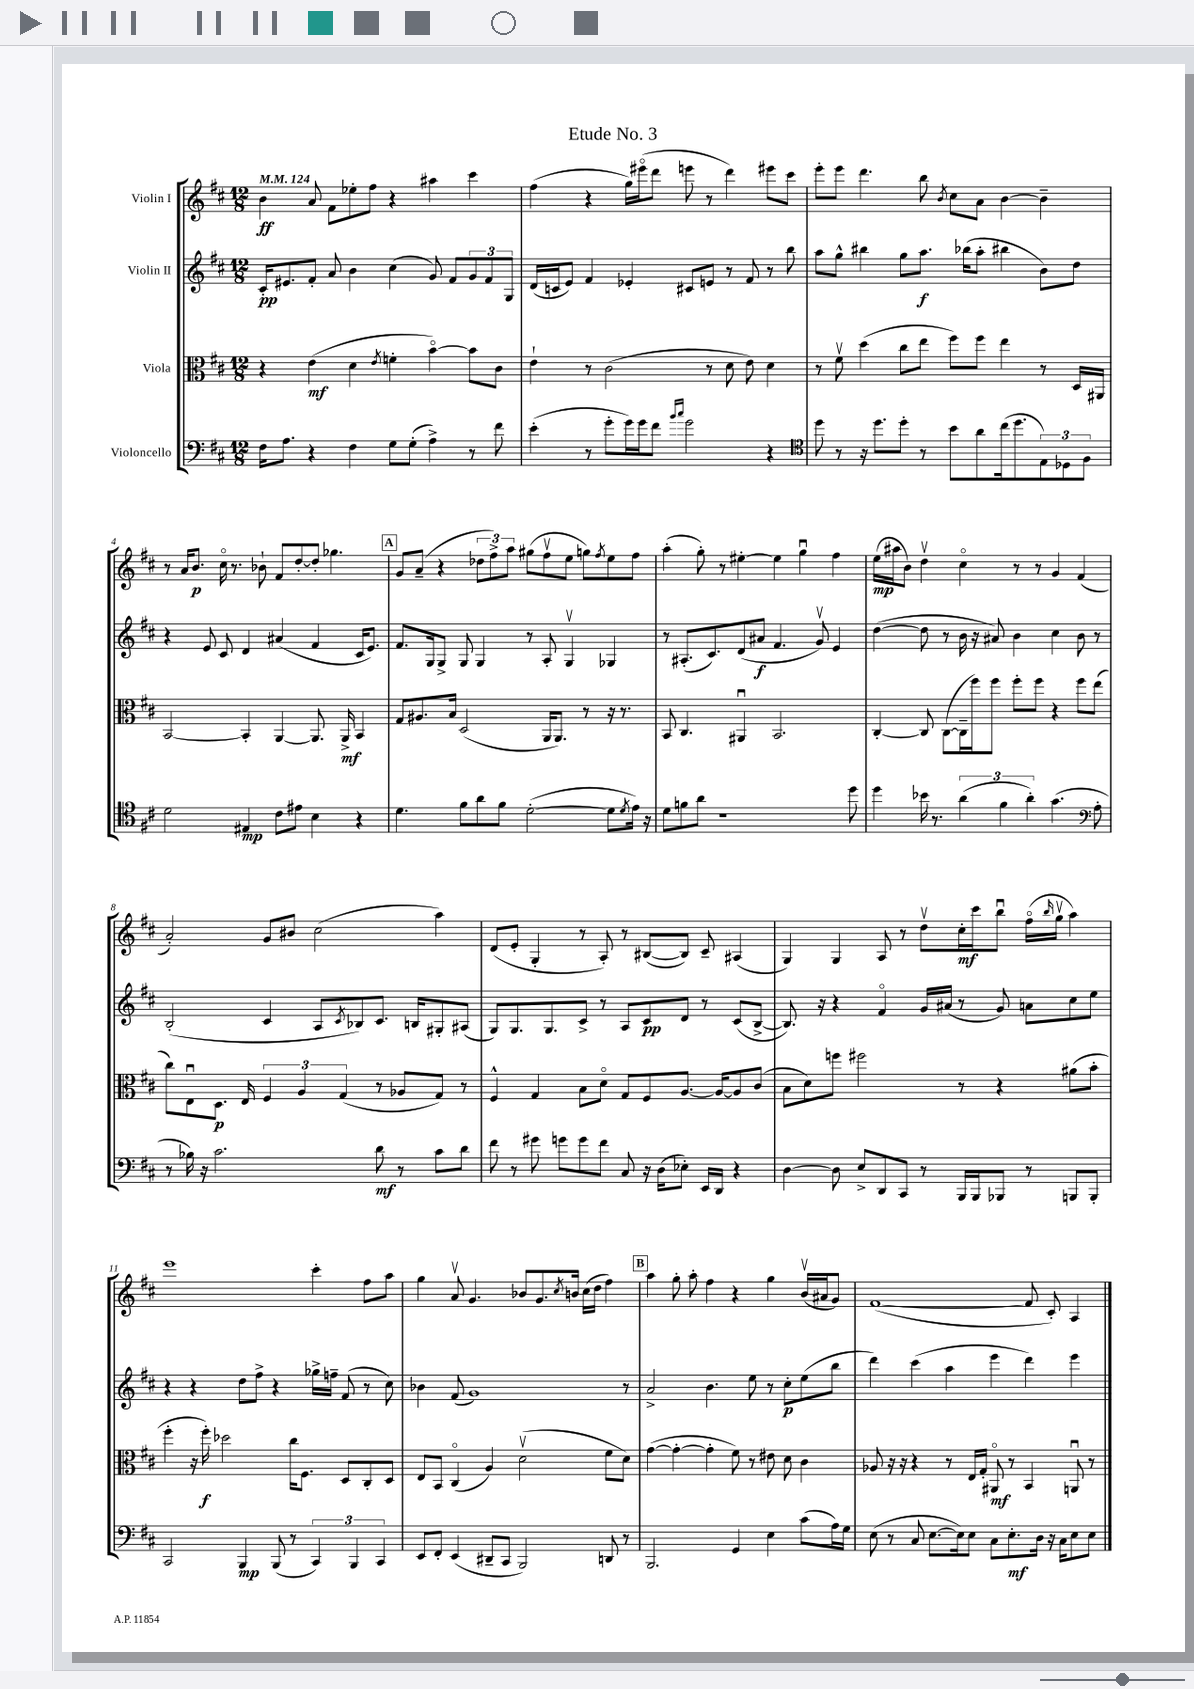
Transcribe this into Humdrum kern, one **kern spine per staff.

**kern	**kern	**kern	**kern
*staff4	*staff3	*staff2	*staff1
*clefF4	*clefC3	*clefG2	*clefG2
*k[f#c#]	*k[f#c#]	*k[f#c#]	*k[f#c#]
*M12/8	*M12/8	*M12/8	*M12/8
*MM124	*MM124	*MM124	*MM124
16F#\LK	4r	16c#'/LK	4b\
8.A\J	.	8.e#/	.
4r	(4e\	8f#'/J	8a/
.	.	8a/	8f#\L
4F#\	4d\	4b\	8ee-'\
.	.	.	8ff#\J
.	8qe/	.	.
8G\L	4f'\	(4cc#\	4r
(8G'\J	.	.	.
4A^\)	[4bo\)	8g/)	4aa#\
.	.	8f#/L	.
8r	8b\]L	12g/	4ccc#\
.	.	12f#/	.
8f#\	8c#\J	.	.
.	.	12G/J	.
=	=	=	=
(4e'\	4e`\	(16d/LL	(4ff#\
.	.	16c/J	.
.	.	8e/J)	.
8r	8r	4f#/	4r
8g'\L	(2c#\	.	.
16g\L)	.	4e-'/	16gg\LL)
16g\J	.	.	(16eee#o\J
8f#\J	.	.	8ddd\J
16qqb/LL	.	.	.
16qqcc#/JJ	.	.	.
2g\	.	8c#/L	8eee\
.	8r	8e/J	8r
.	8d\	8r	4ddd\)
.	8e\)	8f#/	.
4r	4d\	8r	8eee#\L
.	.	8bb\	8ccc#\J
=	=	=	=
*clefC4	*	*	*
8dd\	8r	8aa\L	8eee'\L
8r	8f#v\	8gg^^\J	8eee\J
16r	(4dd\	4bb#\	4.ddd\
8.dd\L	.	.	.
8dd'\J	8cc#\L	8gg\L	.
8r	8ee\J	8.aa\J	8bb\
.	.	.	8qb/
8b\L	8ff#\L)	.	8cc#\L
.	.	(16bb-\LK	.
8a\	8ff#\J	8aa'\J	8a\J
(16cc#\k	4ee\	4bb#\	[4b\
8.dd\	.	.	.
12E\)	8r	8b\L)	4b~\]
12D-\	.	.	.
.	16D/LL	8dd\J	.
12F#\J	.	.	.
.	16AA#/JJ	.	.
=	=	=	=
2d\	[2BB/	4r	8r
.	.	.	16a/LK
.	.	.	8.b/J
.	.	8e/	.
.	.	8c#/	16cc#o\
.	.	.	8.r
4E#/	4BB'/]	4d/	.
.	.	.	8b-`\
8c#\L	[4AA/	(4a#/	8f#/L
8e#\J	.	.	[8dd'/
4B\	8.AA/]	4f#/	8dd'/]J
.	.	.	4.gg-\
.	16AA^/	.	.
4r	4BB/	16c#/LK	.
.	.	8.e/J)	.
=	=	=	=
4.d\	8G/L	8.f#/L	8g/L
.	8.A#/	.	(8a~/J
.	.	16G/k	.
.	.	8G^/J	4r
.	16B/Jk	.	.
8f#\L	(2D/	8G/	.
8a\	.	4G/	12dd-\L
.	.	.	12ff#^\)
8f#\J	.	.	.
.	.	.	12aa\J
([2d'\	.	8r	(8gg#\L
.	16AA/LK	8A'/	8ff#v\
.	8.AA/J)	.	.
.	.	4Gv/	8ee\J
.	8r	.	8gg\L)
.	.	.	8qff#/
8d\]L	16r	4G-/	8ee\
.	8.r	.	.
8qd/	.	.	.
16e\Jk)	.	.	8ff#\J
16r	.	.	.
=	=	=	=
8d\L	8BB/	8r	(4aa'\
8f\	4.C#/	(8.A#'/L	.
8a\J	.	.	8gg'\)
.	.	8.c#/)	.
1r	.	.	8r
.	4AA#u/	(8d/	[4ee#'\
.	.	8a#/J	.
.	2.BB/	4.f#/	4ee#\]
.	.	.	4ggu\
.	.	8gv/)	.
.	.	4e/	4ff#\
8dd\	.	.	.
=	=	=	=
4dd\	[4C#'/	([4dd\	(16ee\LL
.	.	.	16aa#\J
.	.	.	8b\J)
16b-\	8C#/]	8dd\]	4ddv\
8.r	.	.	.
.	([8C#\L	8r	.
(6a\	16C#~\]L	16b\	4cc#o\
.	16ff#\J)	16r	.
.	8ff#\J	8a#/)	.
6f#\	.	.	.
.	8ff#'\L	4b\	8r
6a'\)	.	.	.
.	8ff#\J	.	8r
(4.g\	4r	4cc#\	4g/
.	8ff#\L	8b\	(4f#/
*clefF4	*	*	*
8A'\	(8ee\J	8r	.
=	=	=	=
8r	8cc#\L)	(2B'/	2a'/)
16B-\)	8Eu\	.	.
16r	.	.	.
2.c#\	8.D\J	.	.
.	16E/	.	.
.	6F#/	4c#/	8g/L
.	.	.	8b#/J
.	6A/	.	.
.	.	8A/L	(2cc#\
.	(6G/	.	.
.	.	8qc#/	.
.	.	8B-/)	.
8d\	8r	8.c#/J	.
8r	8A-/L	.	.
.	.	16B/LK	.
8c#\L	8G/J)	8G#'/	4aa\)
8d\J	8r	(8A#/J	.
=	=	=	=
8f#\	4F#^^/	8G/L)	(8d/L
8r	.	8.G/	8e'/J
8g#\	4G/	.	4G'/
.	.	8.G/	.
8g\L	.	.	.
8g\	8B\L	8c#^/J	8r
8f#\J	8do\J	8r	8A'/)
8C#/	8G/L	8A/L	8r
16r	8F#/	8c#/	([8B#/L
(16D\LK	.	.	.
8E-'\J)	[8.A/J	8d/J	8B#/]J)
16EE/LL	.	8r	8c#~/
16DD/JJ	16A/_LK	.	.
4r	8A/]	(8c#/L	(4A#/
.	(8c#/J	[8B^/J	.
=	=	=	=
[4D\	8B\L	8.B/])	4G/)
.	8d\)	.	.
.	.	16r	.
8D\]	8ff\J	4r	4G/
8E^/L	2ff#\	.	.
8DD/	.	4f#o/	8A/
8CC#/J	.	.	8r
8r	.	16g/LL	8ddv\L
.	.	(16a#/JJ	.
16BBB/LL	8r	8r	16cc#'\L
16BBB/J	.	.	16ccc#\J
8BBB-/J	4r	8g/)	8bbu\J
8r	.	8a\L	(16ff#o\LL
.	.	.	16qqbb/
.	.	.	16ggv\JJ
8BBB/L	(8a#\L	8cc#\	4aa\)
8BBB'/J	8b'\J	8ee\J	.
=	=	=	=
2CC#/	4ff#'\	4r	1eee
.	16r	4r	.
.	16ff#'\)	.	.
.	2dd-\	.	.
4BBB/	.	8dd\L	.
.	.	8ff#^\J	.
(8BBB/	.	4r	.
8r	16cc#\LK	.	.
.	8.F#\J	.	.
6CC#/)	.	16gg-^\LL	4ccc#'\
.	.	16ff~\JJ	.
.	8D/L	(8f#/	.
6BBB/	.	.	.
.	8C#'/	8r	8ff#\L
6CC#/	.	.	.
.	8D/J	8cc#\)	8aa\J
=	=	=	=
8EE/L	8E/L	4b-\	4gg\
8FF#'/J	8BB/J	.	.
(4EE/	(4C#o/	(8f#/	8av/
.	.	1g)	4.g/
8DD#~/L	4A/)	.	.
8CC#/J	.	.	.
2BBB/)	(2dv\	.	8b-/L
.	.	.	8.g/
.	.	.	8qcc#/
.	.	.	16b/Jk
.	.	.	(16cc#\LL
.	.	.	16dd\JJ
8DD/	8f#\L	.	4ff#\)
8r	8d\J)	8r	.
=	=	=	=
2.BBB/	([4g\	2a^/	4aa\
.	4g'\_	.	8gg'\
.	.	.	8aa'\
.	4g'\]	4.b\	4ff#\
4GG/	8f#\)	.	4r
.	8r	8ee\	.
4E\	8e#\	8r	4gg\
.	8d\	8cc#'\L	.
(8c#\L	4c#\	(8ee\	(16bv/LL
.	.	.	16a#/J
16A\L)	.	8bb\J	8g/J)
16G\JJ	.	.	.
=	=	=	=
(8E\	8A-/	4ddd\)	([1f#
8r	16r	.	.
.	16r	.	.
8C#/	4r	(4ccc#\	.
[8.E\L	.	.	.
.	8r	4aa\	.
16E\]k)	.	.	.
8E\J	16E/LL	.	.
.	16G'/JJ	.	.
8C#\L	8AA#o/	4eee\	.
8.E'\	8r	.	.
.	4BB/	4ddd\)	8f#/]
16D\Jk	.	.	.
16r	.	.	8c#'/)
16C#\LK	.	.	.
8E\	8AAu/	4eee\	4A/
8E\J	8r	.	.
==	==	==	==
*-	*-	*-	*-
